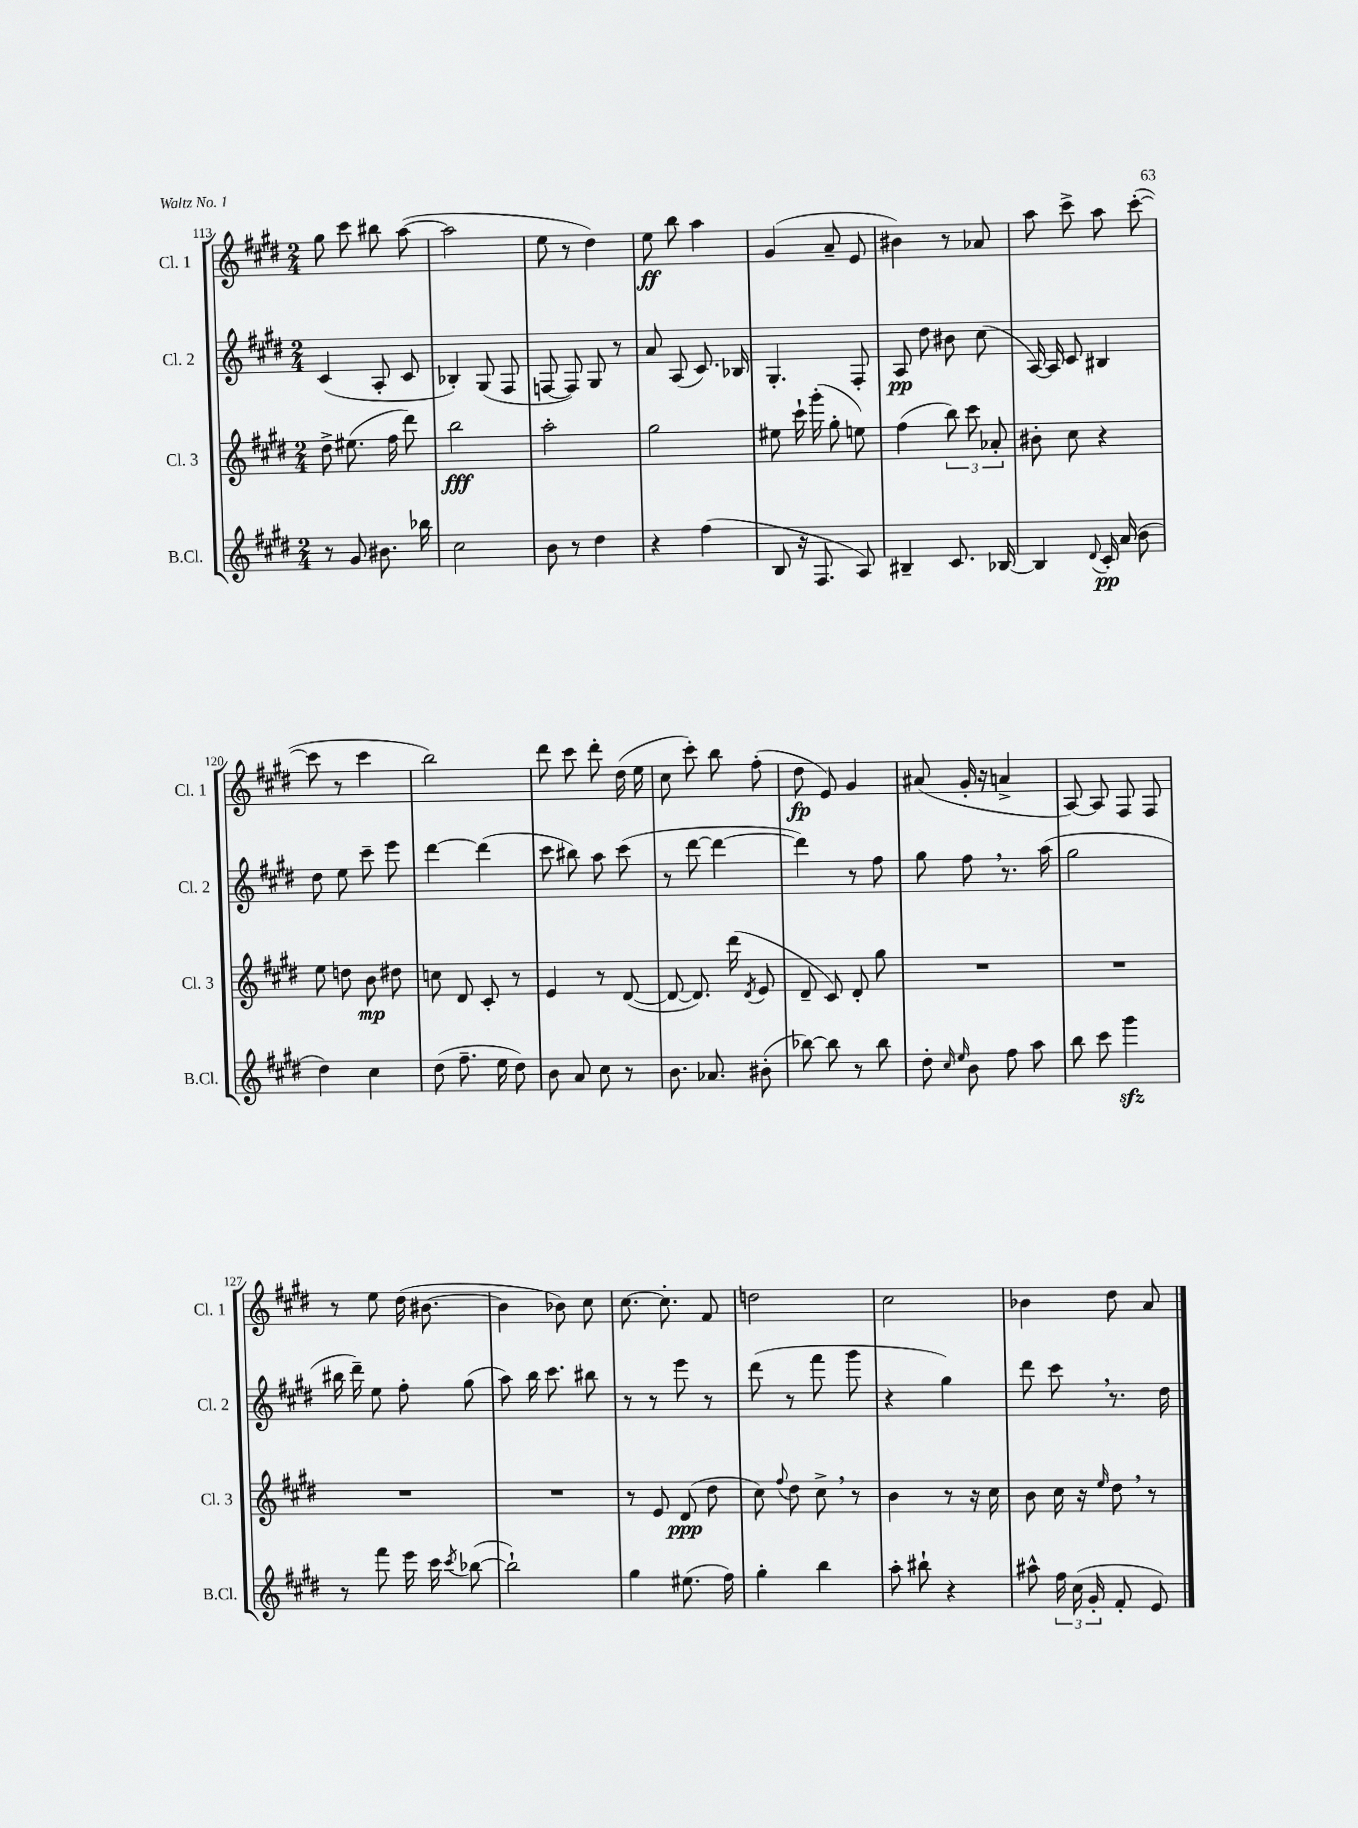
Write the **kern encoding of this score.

**kern	**dynam	**kern	**dynam	**kern	**dynam	**kern	**dynam
*part4	*part4	*part3	*part3	*part2	*part2	*part1	*part1
*staff4	*staff4	*staff3	*staff3	*staff2	*staff2	*staff1	*staff1
*I"B.Cl.	*	*I"Cl. 3	*	*I"Cl. 2	*	*I"Cl. 1	*
*I'B.Cl.	*	*I'Cl. 3	*	*I'Cl. 2	*	*I'Cl. 1	*
*clefG2	*	*clefG2	*	*clefG2	*	*clefG2	*
*k[f#c#g#d#]	*	*k[f#c#g#d#]	*	*k[f#c#g#d#]	*	*k[f#c#g#d#]	*
*M2/4	*	*M2/4	*	*M2/4	*	*M2/4	*
=113	=113	=113	=113	=113	=113	=113	=113
8r	.	8dd#^\	.	(4c#/	.	8gg#\	.
8g#/	.	(8.ee#X\	.	.	.	8ccc#\	.
8.b#X\	.	.	.	8A'/	.	8bb#X\	.
.	.	16ff#\	.	.	.	.	.
.	.	8ddd#\)	.	8c#/	.	([8aa\	.
16bb-X\	.	.	.	.	.	.	.
=114	=114	=114	=114	=114	=114	=114	=114
2cc#\	.	2bb\	fff	4B-X'/)	.	2aa\]	.
.	.	.	.	(8G#/	.	.	.
.	.	.	.	8F#/	.	.	.
=115	=115	=115	=115	=115	=115	=115	=115
8b\	.	2aa'\	.	[8Fn/	.	8ee\	.
8r	.	.	.	8F/])	.	8r	.
4dd#\	.	.	.	8G#/	.	4dd#\)	.
.	.	.	.	8r	.	.	.
=116	=116	=116	=116	=116	=116	=116	=116
4r	.	2gg#\	.	8a/	.	8ee\	ff
.	.	.	.	(8A/	.	8bb\	.
(4ff#\	.	.	.	8.c#/)	.	4aa\	.
.	.	.	.	16B-X/	.	.	.
=117	=117	=117	=117	=117	=117	=117	=117
8B/	.	8ee#X\	.	4.G#'/	.	(4g#/	.
16r	.	16ccc#`\	.	.	.	.	.
8.F#/	.	(16ggg#'\	.	.	.	.	.
.	.	8gg#'\	.	.	.	8a~/	.
8A/)	.	8een\)	.	8F#'/	.	8e/	.
=118	=118	=118	=118	=118	=118	=118	=118
4B#X~/	.	(4ff#\	.	8A/	pp	4b#X\)	.
.	.	.	.	8dd#\	.	.	.
8.c#/	.	12bb\)	.	8b#X\	.	8r	.
.	.	12ccc#\	.	.	.	.	.
.	.	.	.	(8cc#\	.	8a-X/	.
.	.	12a-X'/	.	.	.	.	.
[16B-X/	.	.	.	.	.	.	.
=119	=119	=119	=119	=119	=119	=119	=119
4B-/]	.	8b#X'\	.	[16A/)	.	8aa\	.
.	.	.	.	16A/]	.	.	.
.	.	8cc#\	.	8c#/	.	8ccc#^\	.
8qqd#/	.	.	.	.	.	.	.
16c#'/	pp	4r	.	4B#X/	.	8aa\	.
(16a/	.	.	.	.	.	.	.
8b\	.	.	.	.	.	([8ccc#'\	.
!!LO:LB:g=z
=120	=120	=120	=120	=120	=120	=120	=120
4dd#\)	.	8ee\	.	8dd#\	.	8ccc#\]	.
.	.	8ddn\	.	8ee\	.	8r	.
4cc#\	.	8b\	mp	8ccc#~\	.	4ccc#\	.
.	.	8dd#X\	.	8eee\	.	.	.
=121	=121	=121	=121	=121	=121	=121	=121
(8dd#\	.	8ccn\	.	[4ddd#\	.	2bb\)	.
8.ff#~\	.	8d#/	.	.	.	.	.
.	.	8c#'/	.	(4ddd#\]	.	.	.
16ee\	.	.	.	.	.	.	.
8dd#\)	.	8r	.	.	.	.	.
=122	=122	=122	=122	=122	=122	=122	=122
8b\	.	4e/	.	8ccc#\	.	8ddd#\	.
8a/	.	.	.	8bb#X\)	.	8ccc#\	.
8cc#\	.	8r	.	8aa\	.	8ddd#'\	.
8r	.	([8d#/	.	(8ccc#\	.	(16dd#\	.
.	.	.	.	.	.	16ee\	.
=123	=123	=123	=123	=123	=123	=123	=123
8.b\	.	8d#/_	.	8r	.	8cc#\	.
.	.	8.d#/])	.	[8ddd#\	.	8ccc#'\)	.
8.a-X/	.	.	.	.	.	.	.
.	.	.	.	4ddd#\_	.	8bb\	.
.	.	(16ddd#\	.	.	.	.	.
.	.	8qd#/	.	.	.	.	.
(8b#X'\	.	8e/	.	.	.	(8ff#'\	.
=124	=124	=124	=124	=124	=124	=124	=124
[8bb-X\)	.	8d#~/	.	4ddd#\])	.	8dd#\	fp
8bb-\]	.	8c#/)	.	.	.	8e/)	.
8r	.	8d#'/	.	8r	.	4g#/	.
8bb-\	.	8gg#\	.	8ff#\	.	.	.
=125	=125	=125	=125	=125	=125	=125	=125
8dd#'\	.	2r	.	8gg#\	.	(8a#X/	.
16qqcc#/	.	.	.	.	.	.	.
16qqee/	.	.	.	.	.	.	.
8b\	.	.	.	8ff#,\	.	16g#'/	.
.	.	.	.	.	.	16r	.
8ff#\	.	.	.	8.r	.	4an^/	.
8aa\	.	.	.	.	.	.	.
.	.	.	.	(16aa\	.	.	.
=126	=126	=126	=126	=126	=126	=126	=126
8bb\	.	2r	.	2gg#\	.	[8A/)	.
8ccc#\	.	.	.	.	.	8A/]	.
4ggg#zz\	.	.	.	.	.	8F#/	.
.	.	.	.	.	.	8F#/	.
!!LO:LB:g=z
=127	=127	=127	=127	=127	=127	=127	=127
8r	.	2r	.	16bb#X\	.	8r	.
.	.	.	.	16ddd#~\)	.	.	.
8fff#\	.	.	.	8ee\	.	8ee\	.
16eee\	.	.	.	8ff#'\	.	(16dd#\	.
16ccc#\	.	.	.	.	.	[8.b#X\	.
8qccc#/	.	.	.	.	.	.	.
([8bb-X\	.	.	.	(8gg#\	.	.	.
=128	=128	=128	=128	=128	=128	=128	=128
2bb-`\])	.	2r	.	8aa\)	.	4b#\]	.
.	.	.	.	16bb\	.	.	.
.	.	.	.	8.ccc#\	.	.	.
.	.	.	.	.	.	8b-X\)	.
.	.	.	.	8bb#X\	.	8cc#\	.
=129	=129	=129	=129	=129	=129	=129	=129
4gg#\	.	8r	.	8r	.	[8.cc#\	.
.	.	8e/	.	8r	.	.	.
.	.	.	.	.	.	8.cc#'\]	.
(8.ee#X\	.	(8d#/	ppp	8eee\	.	.	.
.	.	8dd#\	.	8r	.	8f#/	.
16ff#\)	.	.	.	.	.	.	.
=130	=130	=130	=130	=130	=130	=130	=130
4gg#'\	.	8cc#\)	.	(8ddd#\	.	2ddn\	.
.	.	8qqff#/	.	.	.	.	.
.	.	8dd#\	.	8r	.	.	.
4bb\	.	8cc#^,\	.	8fff#\	.	.	.
.	.	8r	.	8ggg#\	.	.	.
=131	=131	=131	=131	=131	=131	=131	=131
8aa'\	.	4b\	.	4r	.	2cc#\	.
8bb#X`\	.	.	.	.	.	.	.
4r	.	8r	.	4gg#\)	.	.	.
.	.	16r	.	.	.	.	.
.	.	16cc#\	.	.	.	.	.
=132	=132	=132	=132	=132	=132	=132	=132
8aa#X^^\	.	8b\	.	8ddd#\	.	4b-X\	.
24ff#\	.	16cc#\	.	8ccc#,\	.	.	.
(24cc#\	.	.	.	.	.	.	.
.	.	16r	.	.	.	.	.
24g#'/	.	.	.	.	.	.	.
.	.	16qqee/	.	.	.	.	.
8f#'/	.	8dd#,\	.	8.r	.	8dd#\	.
8e/)	.	8r	.	.	.	8a/	.
.	.	.	.	16dd#\	.	.	.
==	==	==	==	==	==	==	==
*-	*-	*-	*-	*-	*-	*-	*-
